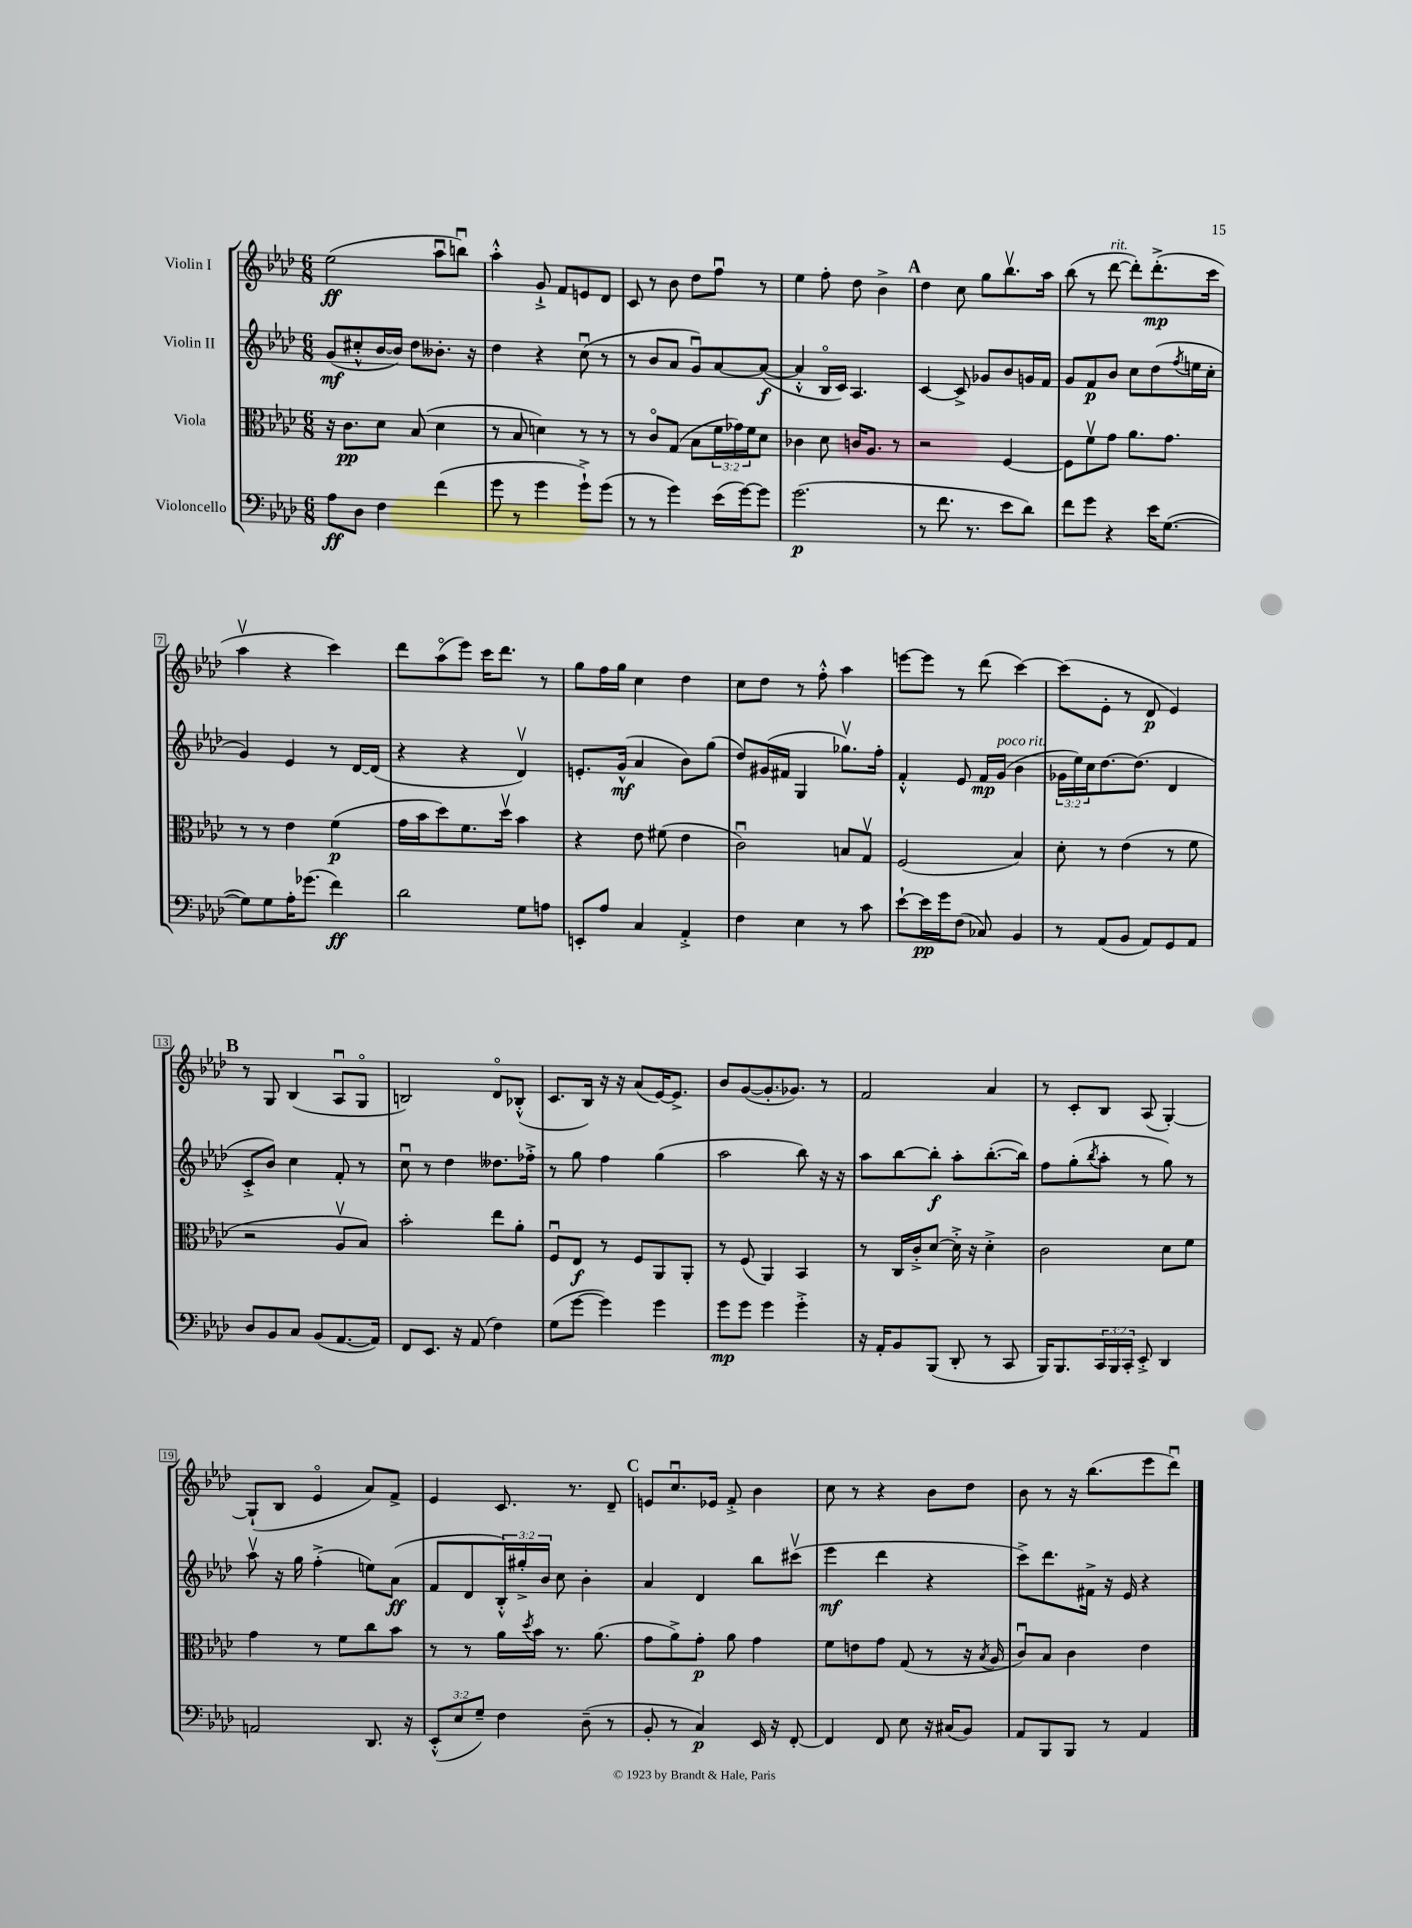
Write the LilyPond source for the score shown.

<<
\new StaffGroup <<
\new Staff = "s0" \with { instrumentName = "Violin I" } {
    \clef treble \key aes \major \numericTimeSignature \time 6/8
    ees''2\ff( aes''8\downbow b''8\downbow) |
    aes''4-.-^ g'8-!-> f'8 e'8 des'8 |
    c'8 r8 bes'8 des''8 f''8\downbow r8 |
    ees''4 f''8-. des''8 bes'4-> |
    \mark \markup { \bold "A" } des''4 c''8 g''8 bes''8.\upbow aes''16 |
    bes''8( r8 des'''8~^\markup { \italic "rit." } des'''8-.) des'''8.-.->\mp( c'''16 |
    aes''4\upbow r4 c'''4) |
    des'''8 aes''8\flageolet( ees'''8) c'''16 des'''8. r8 |
    g''8 f''16 g''16 c''4 des''4 |
    c''8 des''8 r8 f''8-.-^ aes''4 |
    e'''8~ e'''8 r8 des'''8( c'''4~) |
    c'''8( ees'8-. r8 des'8\p ees'4) |
    \mark \markup { \bold "B" } r8 g8 bes4( aes8\downbow g8\flageolet |
    b2) des'8\flageolet bes8-.-^( |
    c'8. bes16) r16 r16 aes'8( ees'16~) ees'8.-> |
    bes'8 g'8~( g'8.-. ges'8.) r8 |
    f'2 aes'4 |
    r8 c'8-. bes8 aes8( g4~-.) |
    g8-!( bes8 ees'4\flageolet aes'8) f'8-> |
    ees'4 c'8. r8. des'8-- |
    \mark \markup { \bold "C" } e'8 c''8.\downbow ees'16 f'8-.-> bes'4 |
    c''8 r8 r4 bes'8 des''8 |
    bes'8 r8 r16 bes''8.( ees'''8 des'''8\downbow) \bar "|." |
}
\new Staff = "s1" \with { instrumentName = "Violin II" } {
    \clef treble \key aes \major \numericTimeSignature \time 6/8 \override Staff.TupletNumber.text = #tuplet-number::calc-fraction-text
    g'8\mf( cis''8-.-^ bes'16~ bes'16) des''8 beses'8.-. r16 |
    des''4 r4 c''8\downbow( r8 |
    r8 bes'8 aes'8 g'8\downbow) aes'8~ aes'8~\f( |
    aes'4-.-^ bes16\flageolet c'16) aes4. |
    \mark \markup { \bold "A" } c'4~ c'8-> ges'8 bes'8 g'16 f'16 |
    g'8 f'8\p bes'8 c''8 des''8( \acciaccatura { f''8 } e''16 c''16-. |
    g'4) ees'4 r8 des'16~ des'16( |
    r4 r4 des'4\upbow) |
    e'8.-. g'16-^\mf( aes'4 bes'8) g''8( |
    des''8) gis'16( fis'16 g4 ges''8.\upbow) f''16-. |
    f'4-.-^ ees'8 f'16\mp g'16^\markup { \italic "poco rit." }( bes'4 |
    \tuplet 3/2 { ges'16 ees''16) c''16 } des''8.~ des''8.( des'4 |
    \mark \markup { \bold "B" } c'8-.-> bes'8) c''4 f'8-. r8 |
    c''8\downbow r8 des''4 deses''8. fes''16-.-> |
    r8 g''8 f''4 g''4( |
    aes''2 bes''8) r16 r16 |
    aes''8 bes''8~ bes''8-.\f aes''8-. bes''8.~-.( bes''16) |
    f''8 g''8-.( \acciaccatura { bes''8 } aes''8-. r8 g''8) r8 |
    aes''8\upbow r16 g''16 f''4-.->( e''8) aes'8\ff( |
    f'8 des'8 \tuplet 3/2 { bes16-.-^) gis''16-.-> bes'16 } c''8 bes'4-. |
    \mark \markup { \bold "C" } aes'4 des'4 bes''8 cis'''8\upbow( |
    ees'''4\mf des'''4 r4 |
    c'''8->) des'''8. fis'16-> r16 ees'16 r4 \bar "|." |
}
\new Staff = "s2" \with { instrumentName = "Viola" } {
    \clef alto \key aes \major \numericTimeSignature \time 6/8 \override Staff.TupletNumber.text = #tuplet-number::calc-fraction-text
    r16 c'8.\pp des'8 bes8( des'4 |
    r8 bes8 d'4) r8 r8 |
    r8 c'8\flageolet g8( bes8 \tuplet 3/2 { f'16 ges'16) f'16 } des'8 |
    ces'4 des'8 c'16 aes8. r8 |
    \mark \markup { \bold "A" } r2 f4~ |
    f8 f'8\upbow g'8 aes'8. g'8. |
    r8 r8 ees'4 f'4\p( |
    g'16 bes'16 des''8) f'8. des''16\upbow bes'4 |
    r4 ees'8 fis'8( ees'4 |
    c'2\downbow) b8 g8\upbow |
    f2( bes4) |
    des'8-. r8 ees'4( r8 f'8 |
    \mark \markup { \bold "B" } r2 aes8\upbow bes8) |
    bes'2-. ees''8 aes'8-. |
    f8\downbow ees8\f r8 f8 aes,8 aes,8-. |
    r8 f8( aes,4) bes,4 |
    r8 c16 c'16-.-> des'8~ des'16-.-> r16 des'4-.-> |
    c'2 des'8 f'8 |
    g'4 r8 f'8 c''8 bes'8 |
    r8 r8 aes'16 \acciaccatura { des''8 } bes'16 r8. aes'8.( |
    \mark \markup { \bold "C" } g'8 aes'8->) g'8-.\p aes'8 g'4 |
    f'8 e'8 g'8 g8( r8 r16 \acciaccatura { bes8 } aes16 |
    c'8\downbow) bes8 c'4 ees'4 \bar "|." |
}
\new Staff = "s3" \with { instrumentName = "Violoncello" } {
    \clef bass \key aes \major \numericTimeSignature \time 6/8 \override Staff.TupletNumber.text = #tuplet-number::calc-fraction-text
    aes8\ff des8 f4 f'4( |
    g'8 r8 g'4 g'8-!->) g'8( |
    r8 r8 g'4) ees'16( g'16~) g'8 |
    g'2.\p( |
    \mark \markup { \bold "A" } r8 f'8. r8. ees'8 des'8) |
    f'8 g'8 r4 ees'16 g8.~( |
    g8) g8 aes16-. ges'8.( f'4\ff) |
    des'2 g8 a8 |
    e,8-. aes8 c4 aes,4-.-> |
    f4 ees4 r8 c'8 |
    ees'8~-! ees'16\pp g'16 f8( ces8) bes,4 |
    r8 aes,8( bes,8 aes,8) g,8 aes,8 |
    \mark \markup { \bold "B" } des8 bes,8 c8 bes,8( aes,8.~ aes,16) |
    f,8 ees,8. r16 aes,8( f4) |
    g8( g'8~ g'4) g'4 |
    g'8\mp g'8 g'4 g'4-.-> |
    r16 aes,16-. bes,8 bes,,8( des,8-. r8 c,8 |
    bes,,16) bes,,8. \tuplet 3/2 { c,16 bes,,16 c,16-. } ees,8-.-> des,4 |
    a,2 des,8. r16 |
    \tuplet 3/2 { ees,8-.-^( ees8 g8--) } f4 des8--( r8 |
    \mark \markup { \bold "C" } bes,8-. r8 c4\p) ees,16 r16 f,8~-. |
    f,4 f,8 ees8 r16 cis16( bes,8) |
    aes,8 bes,,8 bes,,8 r8 aes,4 \bar "|." |
}
>>
>>
\layout { \context { \Score \override BarNumber.stencil = #(make-stencil-boxer 0.1 0.3 ly:text-interface::print) } }
